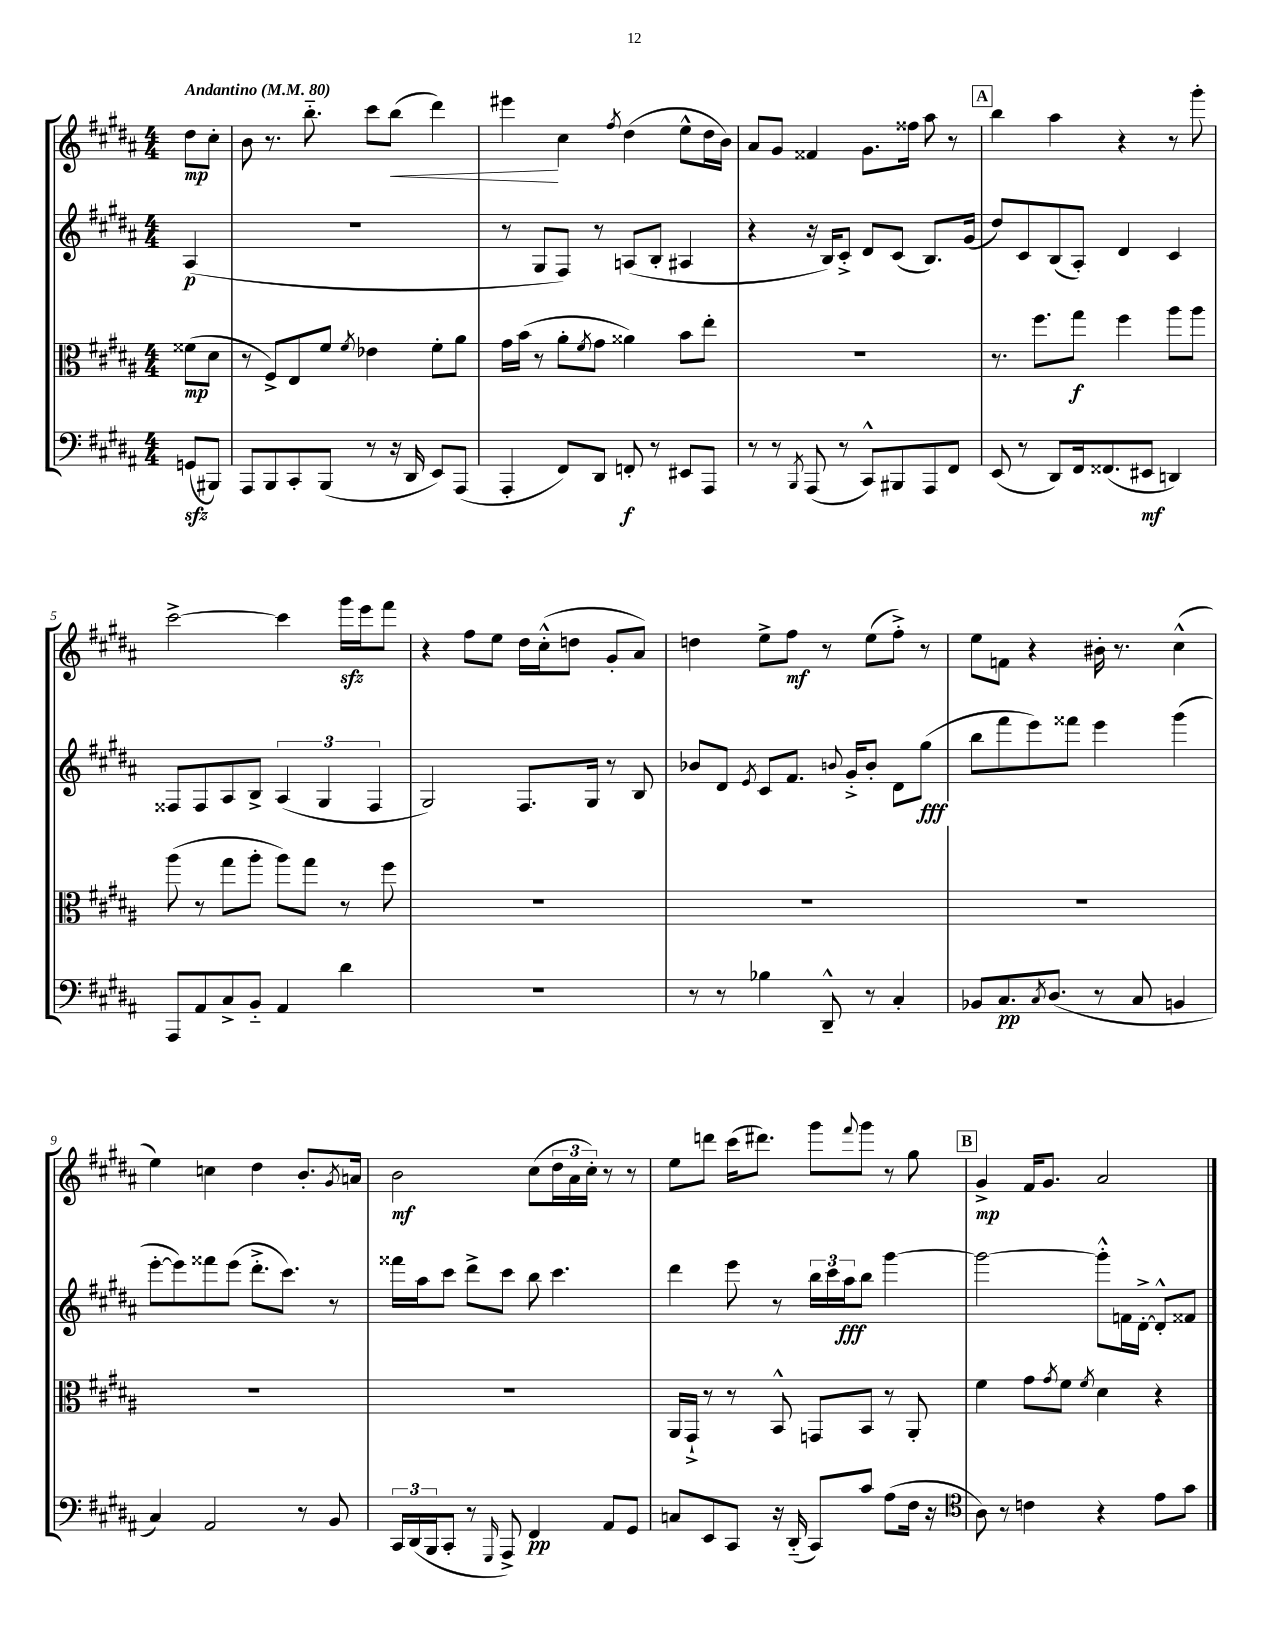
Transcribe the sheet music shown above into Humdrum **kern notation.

**kern	**kern	**kern	**kern
*staff4	*staff3	*staff2	*staff1
*clefF4	*clefC3	*clefG2	*clefG2
*k[f#c#g#d#a#]	*k[f#c#g#d#a#]	*k[f#c#g#d#a#]	*k[f#c#g#d#a#]
*M4/4	*M4/4	*M4/4	*M4/4
*MM80	*MM80	*MM80	*MM80
(8GG	(8f##	(4A#	8dd#
8BBB#)	8d#	.	8cc#'
=	=	=	=
8AAA#	8r	1r	8b
8BBB	8F#^)	.	8.r
8CC#'	8E	.	.
.	.	.	8.bb'~
(8BBB	8f#	.	.
.	8qf#	.	.
8r	4e-	.	8ccc#
16r	.	.	(8bb
16DD#	.	.	.
8EE)	8f#'	.	4ddd#)
(8AAA#	8a#	.	.
=	=	=	=
4AAA#'	16g#	8r	4eee#
.	(16b	.	.
.	8r	8G#	.
8FF#)	8a#'	8F#)	4cc#
.	8qf#	.	.
8DD#	8g#	8r	.
.	.	.	8qff#
8FF'	4a##)	(8A	(4dd#
8r	.	8B'	.
8EE#	8b	4A#	8ee^^
8AAA#	8ee'	.	16dd#
.	.	.	16b)
=	=	=	=
8r	1r	4r	8a#
8r	.	.	8g#
8qBBB	.	.	.
(8AAA#	.	16r	4f##
.	.	16B)	.
8r	.	8c#'^	.
8CC#^^)	.	8d#	8.g#
8BBB#	.	(8c#	.
.	.	.	16ff##
8AAA#	.	8.B)	8aa#
8FF#	.	.	8r
.	.	(16g#	.
=	=	=	=
(8EE	8.r	8dd#)	4bb
8r	.	8c#	.
.	8.ff#	.	.
8DD#)	.	(8B	4aa#
16FF#	8gg#	8A#')	.
(8.FF##	.	.	.
.	4ff#	4d#	4r
8EE#	.	.	.
4DD)	8aa#	4c#	8r
.	8aa#	.	8ggg#'
=	=	=	=
8AAA#	(8aa#	8F##	[2ccc#^
8AA#	8r	8F##	.
8C#^	8gg#	8A#	.
8BB'~	8aa#'	8B^	.
4AA#	8aa#)	(6A#	4ccc#]
.	8gg#	.	.
.	.	6G#	.
4d#	8r	.	16ggg#
.	.	.	16eee
.	.	6F##	.
.	8ff#	.	8fff#
=	=	=	=
1r	1r	2G#)	4r
.	.	.	8ff#
.	.	.	8ee
.	.	8.F#	16dd#
.	.	.	(16cc#'^^
.	.	.	8dd
.	.	16G#	.
.	.	8r	8g#'
.	.	8B	8a#)
=	=	=	=
8r	1r	8b-	4dd
8r	.	8d#	.
.	.	8qe	.
4B-	.	8c#	8ee^
.	.	8.f#	8ff#
8DD#~^^	.	.	8r
.	.	8qqb	.
.	.	16g#'^	.
8r	.	8b'	(8ee
4C#'	.	8d#	8ff#'^)
.	.	(8gg#	8r
=	=	=	=
8BB-	1r	8bb	8ee
8.C#	.	8fff#	8f
.	.	8eee)	4r
8qC#	.	.	.
(8.D#	.	.	.
.	.	8fff##	.
8r	.	4eee	16b#'
.	.	.	8.r
8C#	.	.	.
4BB	.	(4ggg#	(4cc#^^
=	=	=	=
4C#)	1r	[8eee'	4ee)
.	.	8eee])	.
2AA#	.	8fff##	4cc
.	.	(8eee	.
.	.	8.ddd#'^	4dd#
.	.	8.ccc#)	.
8r	.	.	8.b'
8BB	.	8r	.
.	.	.	8qg#
.	.	.	16a
=	=	=	=
24CC#	1r	16fff##	2b
(24DD#	.	.	.
.	.	16aa#	.
24BBB	.	.	.
8CC#'	.	8ccc#	.
8r	.	8ddd#^	.
16qqGGG#	.	.	.
8AAA#^)	.	8ccc#	.
4FF#	.	8bb	(8cc#
.	.	4.ccc#	24dd#
.	.	.	24a#
.	.	.	24cc#')
8AA#	.	.	8r
8GG#	.	.	8r
=	=	=	=
8C	16AA#	4ddd#	8ee
.	16GG#`^	.	.
8EE	8r	.	8ddd
8CC#	8r	8eee	(16ccc#
.	.	.	8.ddd#)
16r	8BB^^	8r	.
(16DD#'~	.	.	.
8CC#)	8GG	24bb	8ggg#
.	.	24ccc#	.
.	.	24aa#	.
.	.	.	8qqfff#
8c#	8BB	8bb	8ggg#
(8A#	8r	[4ggg#	8r
16F#	8AA#'	.	8gg#
16r	.	.	.
=	=	=	=
*clefC4	*	*	*
8A#)	4f#	2ggg#_	4g#^
8r	.	.	.
4c	8g#	.	16f#
.	.	.	8.g#
.	8qg#	.	.
.	8f#	.	.
.	8qf#	.	.
4r	4d#	8ggg#'^^]	2a#
.	.	16f	.
.	.	[16d#'^	.
8e	4r	8d#'^^]	.
8g#	.	8f##	.
==	==	==	==
*-	*-	*-	*-
